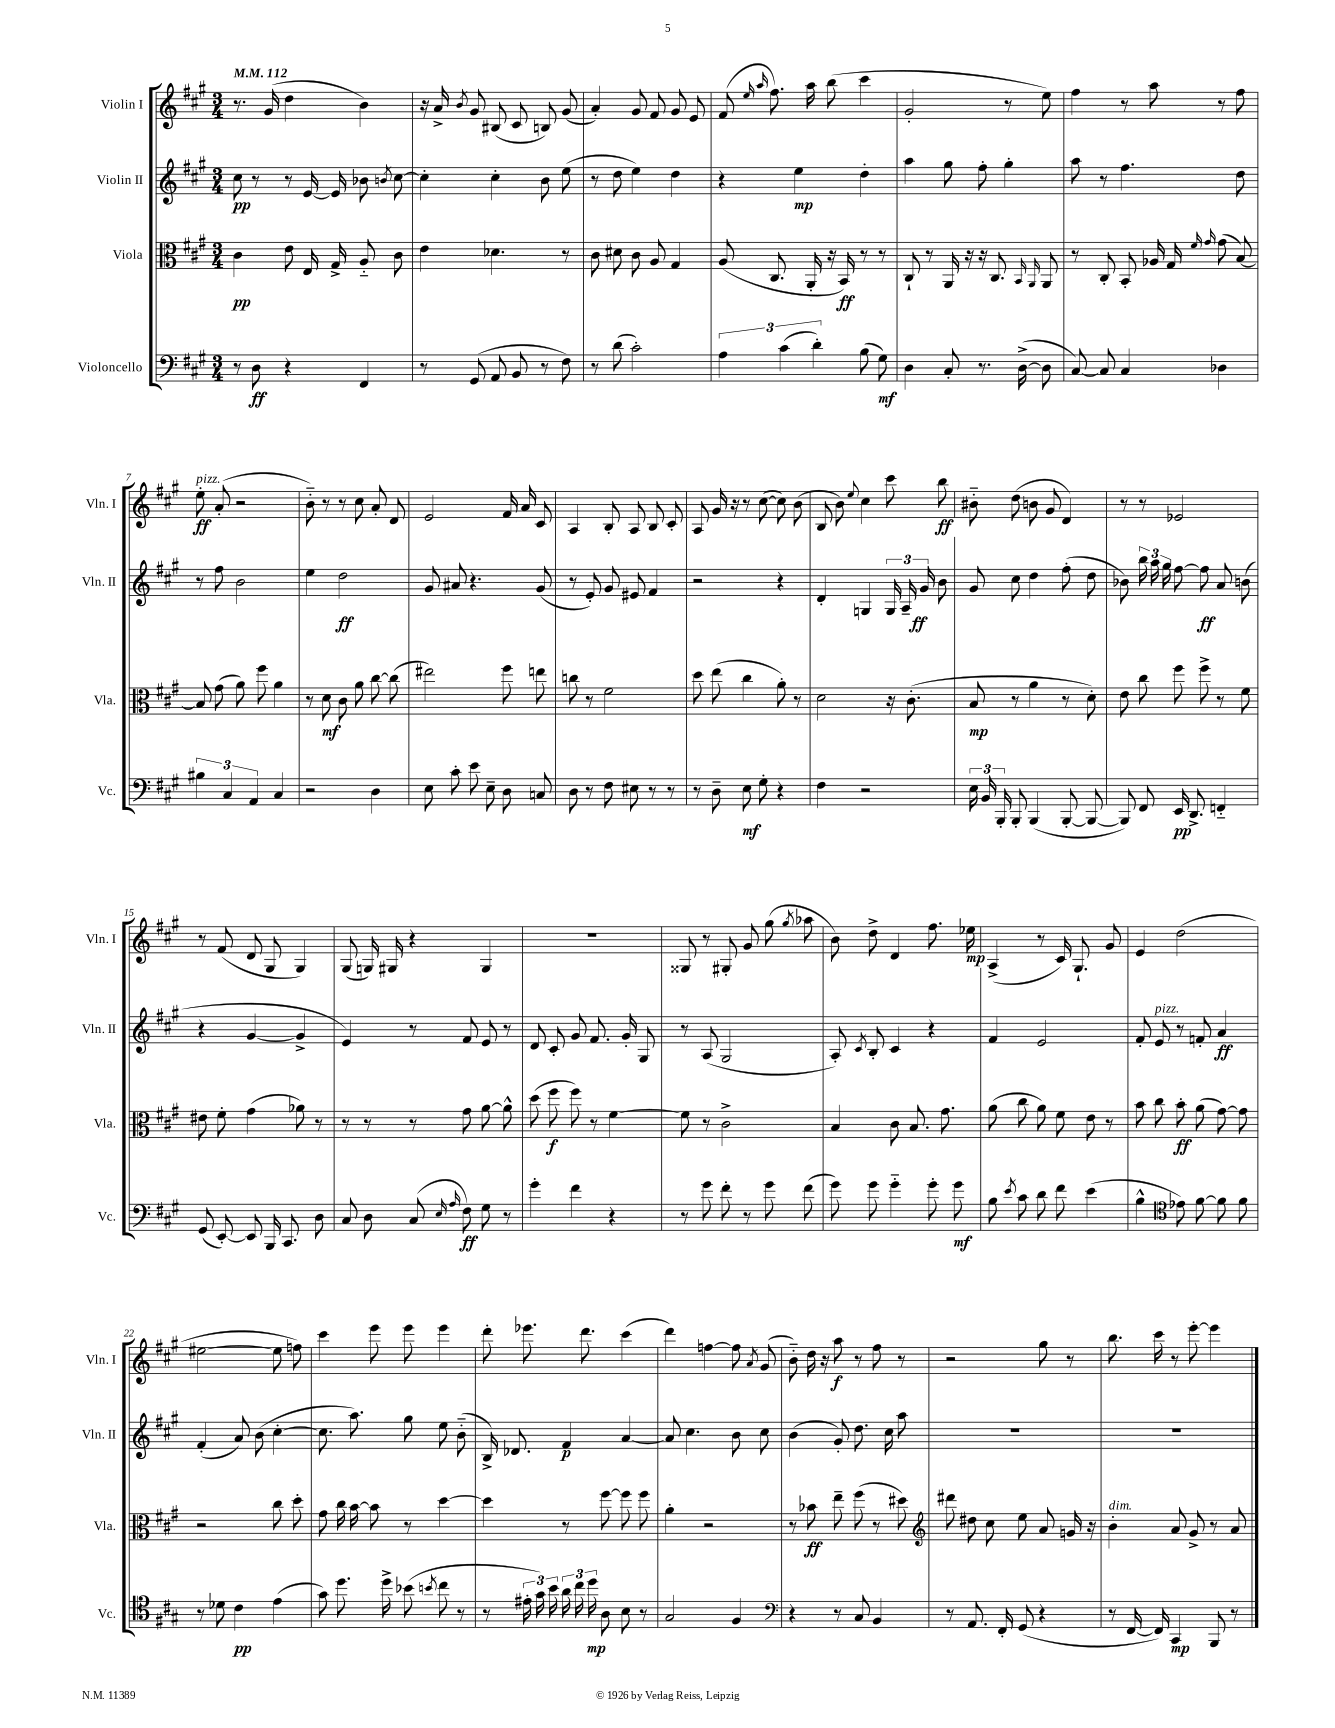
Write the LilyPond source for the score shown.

<<
\new StaffGroup <<
\new Staff = "s0" \with { instrumentName = "Violin I" shortInstrumentName = "Vln. I" } {
    \clef treble \key a \major \numericTimeSignature \time 3/4 \tempo 4 = 112
    \autoBeamOff r8. gis'16( d''4 b'4) |
    r16 a'16-> \acciaccatura { b'8 } gis'8 bis8( cis'8 b8) gis'8( |
    a'4-.) gis'8 fis'8 gis'8 e'8 |
    fis'8( \grace { e''16 a''16 } fis''8.) a''16 b''8( cis'''4 |
    gis'2-. r8 e''8) |
    fis''4 r8 a''8 r8 fis''8 |
    e''8-.\ff^\markup { \italic "pizz." } a'8-.( r2 |
    b'8-_) r8 r8 cis''8 a'8-. d'8 |
    e'2 fis'16 a'16 cis'8 |
    a4 b8-. a8 b8 cis'8-. |
    a8 gis'16 r16 r8 cis''8~( cis''8) b'8( |
    b8 b'8) \appoggiatura { e''8 } cis''4 cis'''8 b''8\ff |
    bis'8-_ d''8( b'8 gis'8 d'4) |
    r8 r8 ees'2 |
    r8 fis'8( d'8 gis8 gis4) |
    gis8( g16) gis16 r4 gis4 |
    R2. |
    gisis8 r8 gis8-. gis'8 gis''8( \acciaccatura { gis''8 } aes''8 |
    b'8) d''8-> d'4 fis''8. ees''16\mp |
    a4->( r8 cis'16) gis8.-! gis'8 |
    e'4 d''2( |
    eis''2~ eis''8 f''8) |
    cis'''4 e'''8 e'''8 e'''4 |
    d'''8-. ees'''8. d'''8. cis'''4( |
    d'''4) f''4~ f''8 \acciaccatura { a'8 } gis'8( |
    b'8-_) d''16 r16 a''8\f r8 fis''8 r8 |
    r2 gis''8 r8 |
    b''8. cis'''16 r8 e'''8~-. e'''4 \bar "|." |
}
\new Staff = "s1" \with { instrumentName = "Violin II" shortInstrumentName = "Vln. II" } {
    \clef treble \key a \major \numericTimeSignature \time 3/4
    \autoBeamOff cis''8\pp r8 r8 e'16~ e'16 bes'8 \acciaccatura { b'8 } cis''8~ |
    cis''4-. cis''4-. b'8 e''8( |
    r8 d''8 e''4) d''4 |
    r4 e''4\mp d''4-. |
    a''4 gis''8 fis''8-. gis''4-. |
    a''8 r8 fis''4. d''8 |
    r8 fis''8 b'2 |
    e''4 d''2\ff |
    gis'8 ais'8 r4. gis'8( |
    r8 e'8-.) gis'8 eis'8 fis'4 |
    r2 r4 |
    d'4-. g4 \tuplet 3/2 { g16 a16-- gis'16\ff } b'8 |
    gis'8 cis''8 d''4 fis''8-.( d''8 |
    bes'8) \tuplet 3/2 { b''16 a''16 gis''16 } fis''8~ fis''8\ff a'8 b'8( |
    r4 gis'4~ gis'4-> |
    e'4) r8 fis'8 e'8 r8 |
    d'8 cis'8-. gis'8 fis'8. gis'16-. gis8 |
    r8 a8( gis2 |
    a8-.) \acciaccatura { cis'8 } b8-. cis'4 r4 |
    fis'4 e'2 |
    fis'8-. e'8^\markup { \italic "pizz." } r8 f'8-. a'4\ff |
    fis'4-.( a'8) b'8( cis''4~-. |
    cis''8. a''8.) gis''8 e''8 b'8-_( |
    b16->) des'8. fis'4\p a'4~ |
    a'8 cis''4. b'8 cis''8 |
    b'4( gis'8-.) d''8. cis''16 a''8 |
    R2. |
    R2. \bar "|." |
}
\new Staff = "s2" \with { instrumentName = "Viola" shortInstrumentName = "Vla." } {
    \clef alto \key a \major \numericTimeSignature \time 3/4
    \autoBeamOff cis'4\pp e'8 e16 gis16-> a8-_ cis'8 |
    e'4 des'4. r8 |
    cis'8 dis'8 cis'8 a8 gis4 |
    a8( cis8. a,16-. r16 b,16\ff) r8 r8 |
    cis8-! r8 a,16 r16 r16 cis8. \grace { b,16 a,16 } a,8 |
    r8 cis8-. b,8-. aes16 gis16 \grace { fis'16 gis'16 } gis'8( b8~) |
    b8 gis'8( a'8) fis''8 a'4 |
    r8 d'8\mf cis'8 a'8 cis''8~ cis''8( |
    eis''2) fis''8 e''8 |
    c''8 r8 fis'2 |
    d''8 e''8( cis''4 a'8-.) r8 |
    d'2 r16 cis'8.-.( |
    b8\mp r8 a'4 r8 d'8-.) |
    e'8 cis''8 fis''8 fis''8-> r8 fis'8 |
    eis'8 fis'8-. gis'4( aes'8) r8 |
    r8 r8 r8 gis'8 a'8~ a'8-^ |
    d''8( fis''8\f fis''8) r8 fis'4~ |
    fis'8 r8 cis'2-> |
    b4 cis'8 b8. gis'8. |
    a'8( cis''8 a'8) fis'8 e'8 r8 |
    b'8 cis''8 b'8-.\ff a'8( gis'8~) gis'8 |
    r2 cis''8 d''8-. |
    gis'8 cis''16 b'16~ b'8 r8 d''4~ |
    d''4 r8 fis''8~ fis''8 fis''8 |
    a'4-. r2 |
    r8 bes'8\ff e''8-- fis''8( r8 dis''8) |
    \clef treble dis'''8 dis''8 cis''8 e''8 a'8 g'16 r16 |
    b'4-.^\markup { \italic "dim." } a'8 gis'8-> r8 a'8 \bar "|." |
}
\new Staff = "s3" \with { instrumentName = "Violoncello" shortInstrumentName = "Vc." } {
    \clef bass \key a \major \numericTimeSignature \time 3/4
    \autoBeamOff r8 d8\ff r4 fis,4 |
    r8 gis,8( a,8 b,8 r8 fis8) |
    r8 d'8( cis'2-.) |
    \tuplet 3/2 { a4 cis'4( d'4-.) } b8( gis8\mf) |
    d4 cis8-. r8. d16~->( d8 |
    cis8~) cis8 cis4 des4 |
    \tuplet 3/2 { bis4 cis4 a,4 } cis4 |
    r2 d4 |
    e8 cis'8-. e'8 e8-- d8 c8 |
    d8 r8 fis8 eis8 r8 r8 |
    r8 d8-- e8\mf gis8-. r4 |
    fis4 r2 |
    \tuplet 3/2 { e16 b,16 b,,16-. } b,,8-. b,,4( b,,8~-. b,,8~ |
    b,,8) fis,8 e,16\pp d,8.-> f,4-_ |
    gis,8( e,8~-.) e,8 b,,16 cis,8. d8 |
    cis8 d8 cis8( \grace { e16 a16 } fis8\ff) gis8 r8 |
    gis'4-. fis'4 r4 |
    r8 gis'8 fis'8-. r8 gis'8 fis'8( |
    gis'8) gis'8 gis'4-_ gis'8-. gis'8\mf |
    b8 \acciaccatura { e'8 } cis'8 d'8 fis'8 e'4( |
    b4-^ \clef tenor ees'8) fis'8~ fis'8 fis'8 |
    r8 des'8 cis'4\pp e'4( |
    gis'8) d''8. d''16-> bes'8( \acciaccatura { b'8 } cis''8 r8 |
    r8 \tuplet 3/2 { eis'16-. gis'16) b'16 } \tuplet 3/2 { a'16 cis''16 d''16\mp } a8 b8 r8 |
    gis2 fis4 |
    \clef bass r4 r8 cis8 b,4 |
    r8 a,8. fis,16-. gis,8( r4 |
    r8 fis,16~ fis,16) cis,4\mp b,,8 r8 \bar "|." |
}
>>
>>
